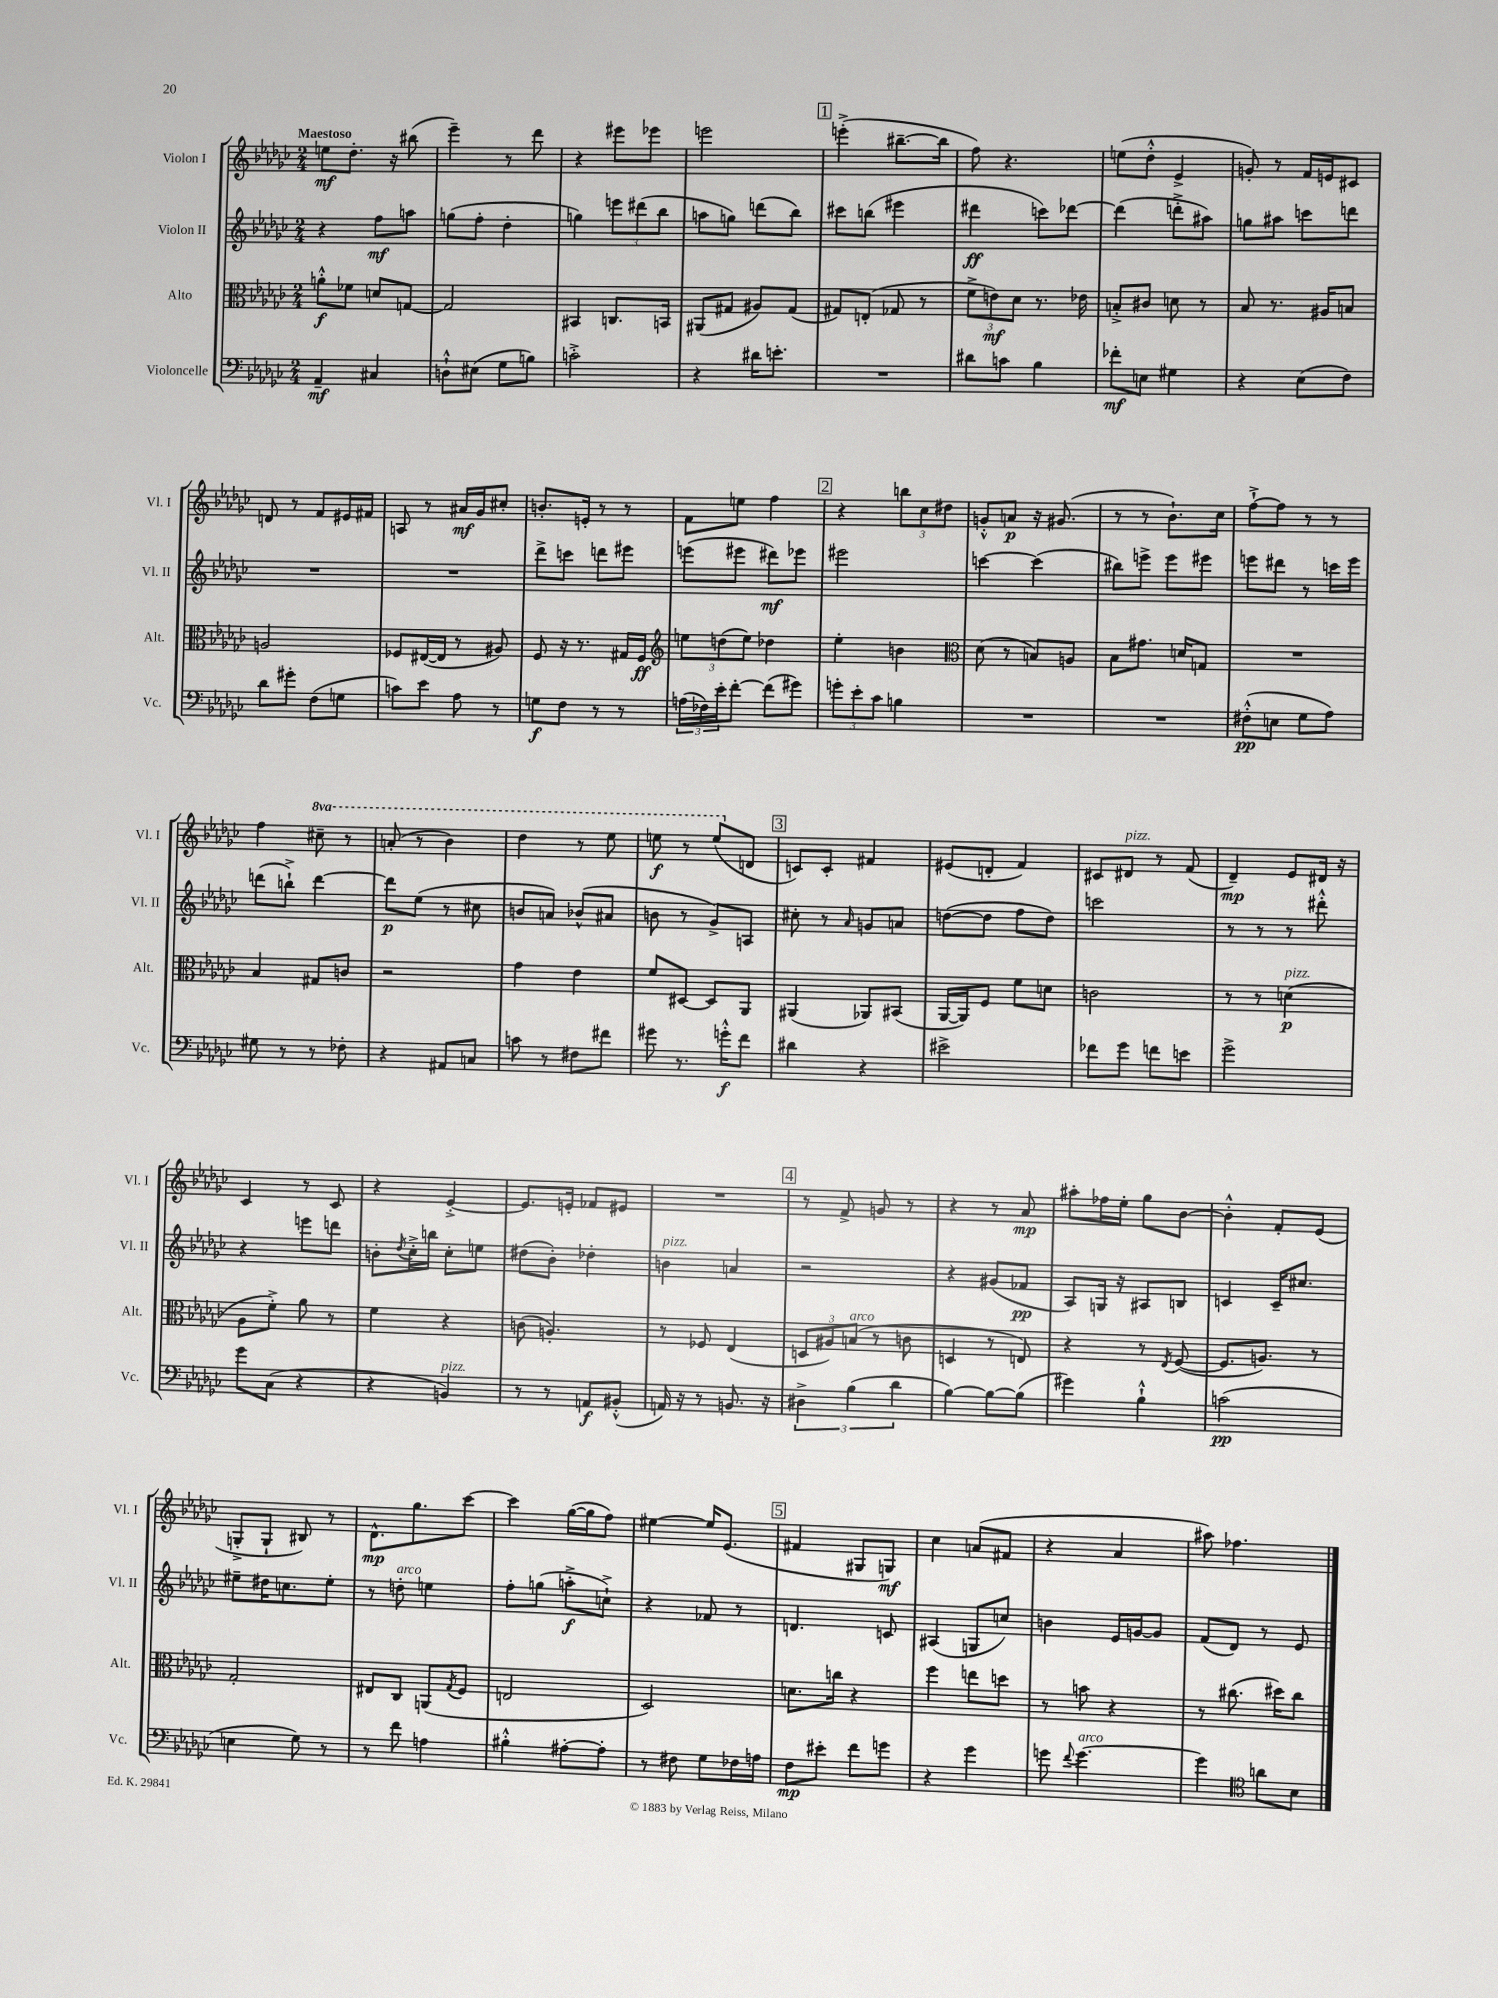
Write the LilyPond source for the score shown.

<<
\new StaffGroup <<
\new Staff = "s0" \with { instrumentName = "Violon I" shortInstrumentName = "Vl. I" } {
    \clef treble \key ges \major \numericTimeSignature \time 2/4 \set Staff.ottavationMarkups = #ottavation-simple-ordinals \tempo "Maestoso"
    e''8\mf des''8.-. r16 bis''8( |
    ees'''4--) r8 des'''8 |
    r4 eis'''8 ees'''8 |
    e'''2 |
    \mark \markup { \box "1" } e'''4-.->( bis''8.~-- bis''16 |
    f''8) r4. |
    e''8( des''8-.-^ ees'4-> |
    g'8-.) r8 f'16 e'16 cis'8 |
    d'8 r8 f'8 eis'16 fis'16 |
    a8 r8 ais'16\mf ges'16 cis''8-. |
    b'8.-. e'16-. r8 r8 |
    f'8 e''8 f''4 |
    \mark \markup { \box "2" } r4 \tuplet 3/2 { b''8 ces''8 dis''8 } |
    g'8-.-^ a'8\p r16 gis'8.( |
    r8 r8 bes'8.-!) ces''16 |
    f''8~-!-> f''8 r8 r8 |
    f''4 \ottava #1 cis'''8-- r8 |
    a''8-.( r8 bes''4) |
    des'''4 r8 ees'''8 |
    e'''8\f r8 e'''8( \ottava #0 d'8 |
    \mark \markup { \box "3" } c'8) c'8-. fis'4 |
    eis'8( d'8-. f'4) |
    cis'8 dis'8^\markup { \italic "pizz." } r8 f'8( |
    des'4--\mp) ees'8 dis'16 r16 |
    ces'4 r8 ces'8 |
    r4 ees'4~-.-> |
    ees'8. e'16-. fes'8 eis'8 |
    R2 |
    \mark \markup { \box "4" } r8 f'8-> g'8 r8 |
    r4 r8 aes'8\mp |
    ais''8-. fes''16 ees''16-. ges''8 bes'8~ |
    bes'4-.-^ f'8-. ees'8( |
    g8-.-> g8-! bis8) r8 |
    des'8.-^\mp ges''8. ces'''8~ |
    ces'''4 ges''16~( ges''16 f''8) |
    eis''4~ eis''16 ees'8.( |
    \mark \markup { \box "5" } fis'4 gis8 g8\mf) |
    ces''4 a'8( fis'8 |
    r4 aes'4 |
    ais''8) fes''4. \bar "|." |
}
\new Staff = "s1" \with { instrumentName = "Violon II" shortInstrumentName = "Vl. II" } {
    \clef treble \key ges \major \numericTimeSignature \time 2/4
    r4 f''8\mf a''8 |
    g''8( f''8-. des''4-. |
    g''4) \tuplet 3/2 { e'''8 dis'''8( bes''8 } |
    a''8 g''8) d'''8( bes''8) |
    \mark \markup { \box "1" } cis'''8 b''8( eis'''4 |
    dis'''4\ff c'''8) des'''8~ |
    des'''4( d'''8-.-> ais''8) |
    g''8 ais''8 c'''8 d'''8 |
    R2 |
    R2 |
    des'''8-> c'''8 d'''8 eis'''8 |
    e'''8( eis'''8 dis'''8\mf) ees'''8 |
    \mark \markup { \box "2" } eis'''2 |
    c'''4~ c'''4( |
    bis''8) e'''8-> e'''8 eis'''8 |
    e'''8 dis'''8 r8 c'''16 e'''16 |
    d'''8( b''8-!->) d'''4~ |
    d'''8\p ees''8( r8 cis''8 |
    b'8 a'8) bes'8-^( ais'8 |
    b'8 r8 ges'8->) a8 |
    \mark \markup { \box "3" } cis''8-. r8 \grace { aes'16 } g'8 a'8 |
    d''8~( d''8 f''8 d''8) |
    c'''2 |
    r8 r8 r8 dis'''8-.-^ |
    r4 e'''8 d'''8 |
    b'8-. \acciaccatura { des''8 } ces''16-.-> b''16 ces''8-. e''8 |
    dis''8( bes'8-.) des''4-. |
    b'4^\markup { \italic "pizz." } a'4 |
    \mark \markup { \box "4" } r2 |
    r4 gis'8( fes'8\pp |
    aes8) g16 r16 ais8 b8 |
    c'4 c'16-- cis''8. |
    eis''8-- dis''16 c''8. eis''8-. |
    r8 d''8-.^\markup { \italic "arco" } e''4 |
    f''8-. g''8( a''8-.->\f c''8-!->) |
    r4 fes'8 r8 |
    \mark \markup { \box "5" } d'4. c'8 |
    ais4( g8 c''8) |
    b'4 ees'16 g'16~ g'8 |
    f'8( des'8) r8 ees'8 \bar "|." |
}
\new Staff = "s2" \with { instrumentName = "Alto" shortInstrumentName = "Alt." } {
    \clef alto \key ges \major \numericTimeSignature \time 2/4
    a'8-.-^\f fes'8 d'8 g8~ |
    g2 |
    bis,4 c8. b,16 |
    ais,8( gis8 ais8) gis8( |
    \mark \markup { \box "1" } gis8) e8-.( ges8 r8 |
    \tuplet 3/2 { f'8-> e'8\mf) des'8 } r8. ees'16 |
    b8-.-> cis'8 d'8 r8 |
    bes8 r8. ais16 b8 |
    a2 |
    fes8 eis16~( eis16 r8 ais8) |
    f8 r16 r8. gis16 f16\ff |
    \clef treble \tuplet 3/2 { e''8 d''8( e''8) } des''4 |
    \mark \markup { \box "2" } ees''4-. b'4 |
    \clef alto des'8( r8 b8) a8 |
    bes8 gis'8. d'16 g8 |
    R2 |
    bes4 gis8 c'8 |
    r2 |
    ges'4 ees'4 |
    f'8 dis8~ dis8 aes,8 |
    \mark \markup { \box "3" } ais,4( aes,8) bis,8( |
    aes,16~ aes,16) f8 f'8 d'8 |
    c'2 |
    r8 r8 d'4\p^\markup { \italic "pizz." }( |
    aes8 f'8-.->) aes'8 r8 |
    f'4 r4 |
    c'8( a4.-.) |
    r8 fes8 ees4( |
    \mark \markup { \box "4" } \tuplet 3/2 { d8 ais8) b8^\markup { \italic "arco" }( } r8 c'8 |
    d4 r8 e8) |
    r4 r8 \acciaccatura { ees8 } f8~( |
    f8. a8.) r8 |
    ges2-. |
    eis8 ces8 a,8( \acciaccatura { ges8 } f8 |
    e2 |
    des2) |
    \mark \markup { \box "5" } d'8. c''16 r4 |
    f''4 e''8 d''8 |
    r8 b'8 r4 |
    r8 cis''8.( dis''16) cis''8 \bar "|." |
}
\new Staff = "s3" \with { instrumentName = "Violoncelle" shortInstrumentName = "Vc." } {
    \clef bass \key ges \major \numericTimeSignature \time 2/4
    aes,4--\mf cis4 |
    d8-!-^ eis8( ges8 b8) |
    c'2-.-> |
    r4 dis'16 e'8.-. |
    \mark \markup { \box "1" } R2 |
    dis'8 c'8 bes4 |
    fes'8-.\mf e8 gis4 |
    r4 ees8( f8) |
    des'8 gis'8-. f8( g8 |
    c'8) ees'8 aes8 r8 |
    g8\f f8 r8 r8 |
    \tuplet 3/2 { a16( fes16) ees'16-. } f'8~-. f'8( gis'8) |
    \mark \markup { \box "2" } \tuplet 3/2 { g'8-. ees'8-. ces'8 } b4 |
    R2 |
    R2 |
    fis8-.-^\pp( e8 ges8 aes8) |
    gis8 r8 r8 fes8-. |
    r4 ais,8 c8 |
    c'8 r8 fis8 fis'8 |
    gis'8 r8. g'16-.-^\f f'8 |
    \mark \markup { \box "3" } dis'4 r4 |
    eis'2-> |
    fes'8 ges'8 f'8 e'8 |
    ges'2-> |
    ges'8 ces8( r4 |
    r4 b,4^\markup { \italic "pizz." }) |
    r8 r8 a,8\f bis,8-.-^( |
    a,16) r16 r8 b,8. r16 |
    \mark \markup { \box "4" } \tuplet 3/2 { dis4-> bes4( des'4 } |
    bes4~) bes8~ bes8( |
    gis'4) bes4-!-^ |
    c'2\pp( |
    e4 ges8) r8 |
    r8 f'8 a4 |
    bis4-.-^ ais8~-. ais8-. |
    r8 fis8 ges8 fes16 a16 |
    \mark \markup { \box "5" } f8\mp eis'8-. f'8 g'8 |
    r4 ges'4 |
    g'8 \appoggiatura { f'8 } g'4.~^\markup { \italic "arco" } |
    g'4 \clef tenor a'8 bes8 \bar "|." |
}
>>
>>
\layout { \context { \Score \remove "Bar_number_engraver" } }
